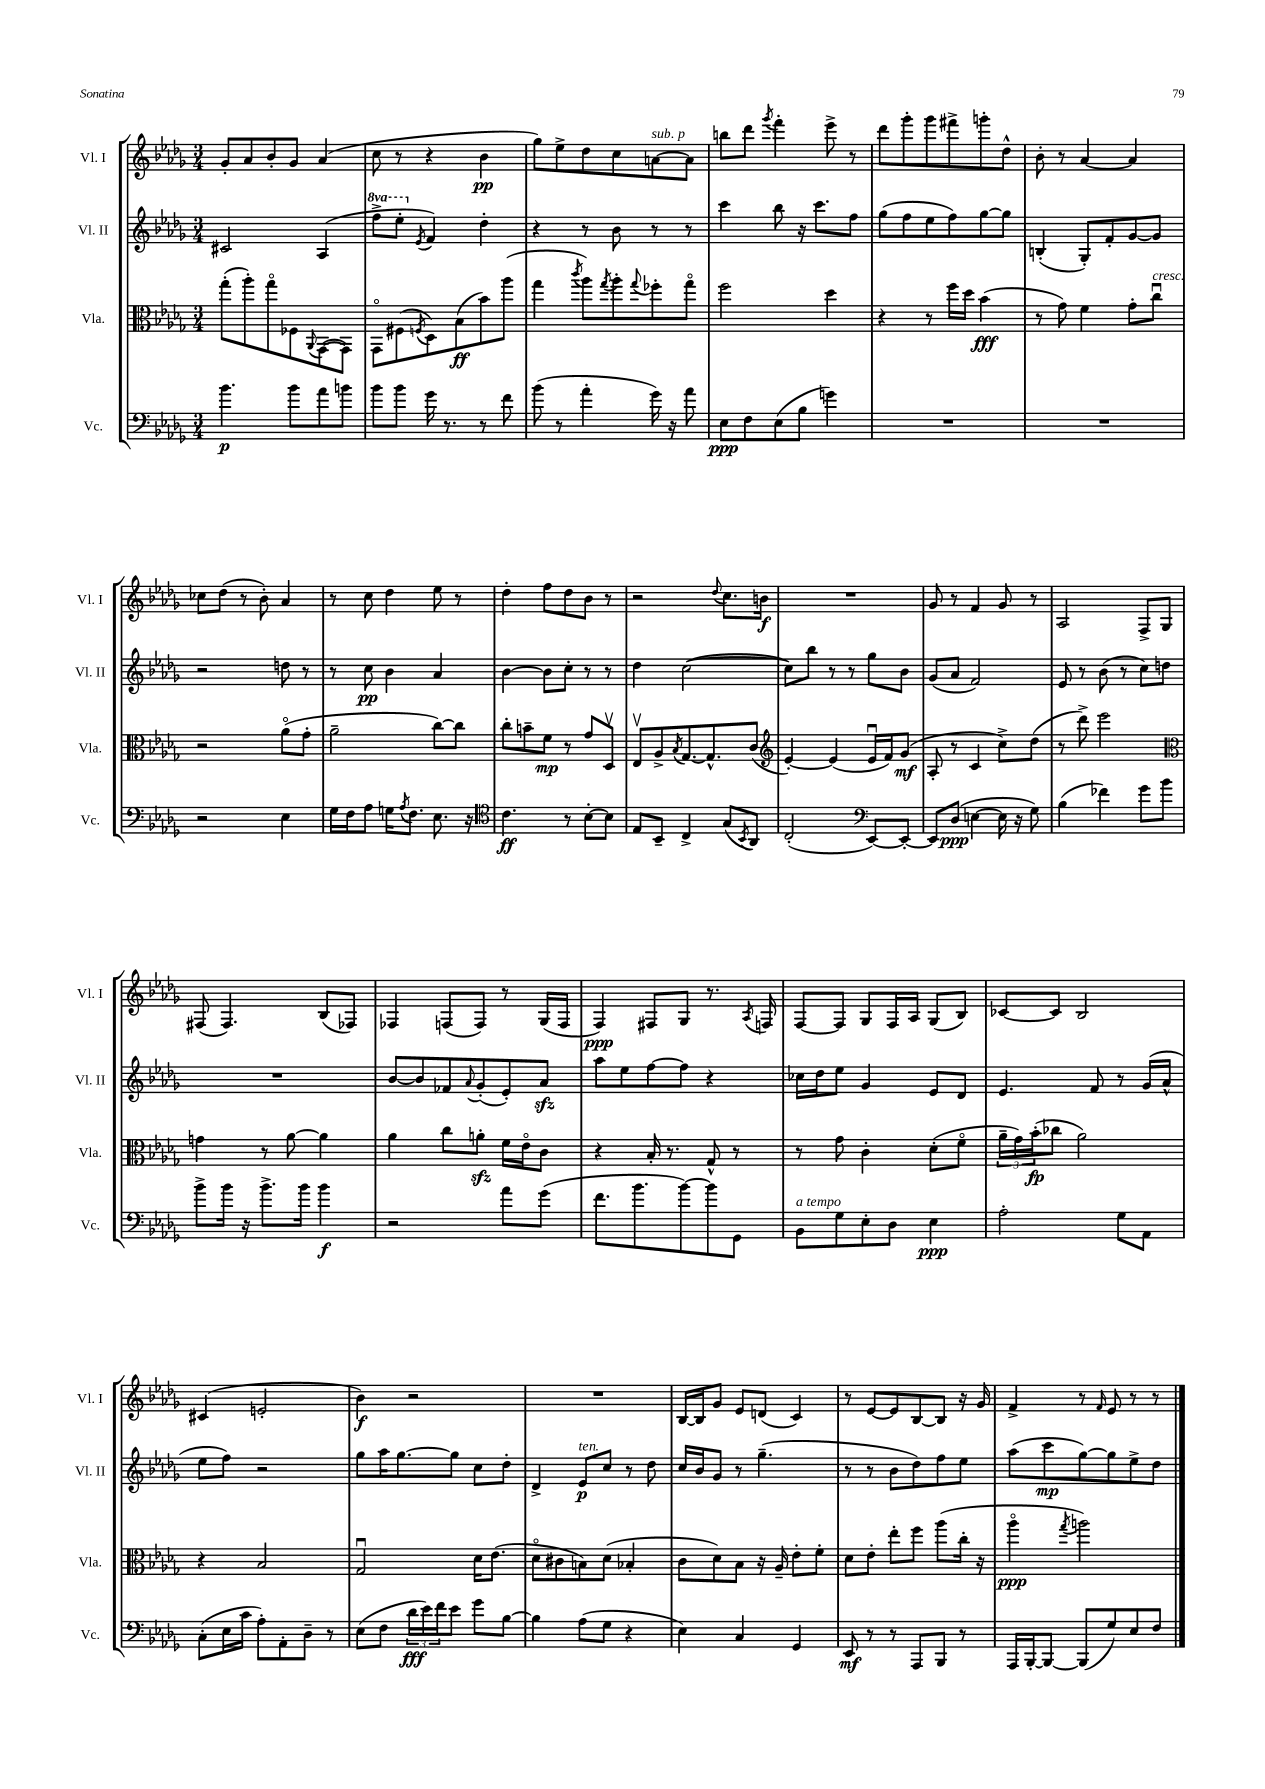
<<
\new StaffGroup <<
\new Staff = "s0" \with { instrumentName = "Vl. I" shortInstrumentName = "Vl. I" } {
    \clef treble \key des \major \numericTimeSignature \time 3/4
    ges'8-. aes'8 bes'8-. ges'8 aes'4( |
    c''8 r8 r4 bes'4\pp |
    ges''8) ees''8-> des''8 c''8 a'8~^\markup { \italic "sub. p" } a'8 |
    b''8 des'''8 \acciaccatura { ges'''8 } f'''4-. ees'''8-> r8 |
    des'''8 ges'''8-. ges'''8 fis'''8-> g'''8-. des''8-^ |
    bes'8-. r8 aes'4~ aes'4 |
    ces''8 des''8( r8 bes'8-.) aes'4 |
    r8 c''8 des''4 ees''8 r8 |
    des''4-. f''8 des''8 bes'8 r8 |
    r2 \appoggiatura { des''8 } c''8. b'16\f |
    R2. |
    ges'8 r8 f'4 ges'8 r8 |
    aes2 f8-> ges8 |
    fis8( fis4.) bes8( fes8) |
    fes4 f8( f8) r8 ges16( f16 |
    f4\ppp) fis8 ges8 r8. \acciaccatura { aes8 } f16 |
    f8~ f8 ges8 f16 aes16 ges8( bes8) |
    ces'8~ ces'8 bes2 |
    cis'4( e'2-. |
    bes'4\f) r2 |
    R2. |
    bes16~ bes16 ges'8 ees'8 d'8( c'4) |
    r8 ees'8~ ees'8 bes8~ bes8 r16 ges'16 |
    f'4-> r8 \grace { f'16 } ees'8 r8 r8 \bar "|." |
}
\new Staff = "s1" \with { instrumentName = "Vl. II" shortInstrumentName = "Vl. II" } {
    \clef treble \key des \major \numericTimeSignature \time 3/4 \set Staff.ottavationMarkups = #ottavation-simple-ordinals
    cis'2 aes4( |
    \ottava #1 f'''8-> ees'''8-. \ottava #0 \acciaccatura { ees'8 } f'4) des''4-. |
    r4 r8 bes'8 r8 r8 |
    c'''4 bes''8 r16 c'''8. f''8 |
    ges''8( f''8 ees''8 f''8) ges''8~ ges''8 |
    b4-.( ges8-.) f'8-. ges'8~ ges'8 |
    r2 d''8 r8 |
    r8 c''8\pp bes'4 aes'4 |
    bes'4~ bes'8 c''8-. r8 r8 |
    des''4 c''2~( |
    c''8) bes''8 r8 r8 ges''8 bes'8 |
    ges'8( aes'8 f'2) |
    ees'8 r8 bes'8( r8 c''8) d''8 |
    R2. |
    bes'8~ bes'8 fes'8 \appoggiatura { aes'8 } ges'8-.( ees'8-.) aes'8\sfz |
    aes''8 ees''8 f''8~ f''8 r4 |
    ces''16 des''16 ees''8 ges'4 ees'8 des'8 |
    ees'4. f'8 r8 ges'16( aes'16-^ |
    ees''8 f''8) r2 |
    ges''8 aes''16 ges''8.~ ges''8 c''8 des''8-. |
    des'4-> ees'8\p^\markup { \italic "ten." } c''8 r8 des''8 |
    c''16 bes'16 ges'8 r8 ges''4.--( |
    r8 r8 bes'8 des''8) f''8 ees''8 |
    aes''8( c'''8\mp ges''8~) ges''8 ees''8-> des''8 \bar "|." |
}
\new Staff = "s2" \with { instrumentName = "Vla." shortInstrumentName = "Vla." } {
    \clef alto \key des \major \numericTimeSignature \time 3/4
    ges''8-.( aes''8-.) ges''8\flageolet fes8 \appoggiatura { aes,8 } ges,8~( ges,8) |
    ges,8\flageolet fis8( \acciaccatura { f8 } des8) bes8\ff( bes'8) aes''8( |
    ges''4 \acciaccatura { c'''8 } aes''8) \acciaccatura { ges''8 } aes''8-. \appoggiatura { ges''8 } fes''8-. ges''8\flageolet |
    f''2 des''4 |
    r4 r8 f''16 des''16 bes'4\fff( |
    r8 ges'8) f'4 ges'8-. c''8\downbow^\markup { \italic "cresc." } |
    r2 aes'8\flageolet( ges'8-. |
    aes'2-- c''8~) c''8 |
    c''8-. b'8-- f'8\mp r8 ges'8 des8\upbow |
    ees8\upbow aes8-> \acciaccatura { bes8 } ges8.~ ges8.-^ c'8( |
    \clef treble ees'4~-.) ees'4( ees'16\downbow f'16) ges'8\mf( |
    aes8-. r8 c'4 c''8->) des''8( |
    r8 des'''8->) ees'''2 |
    \clef alto g'4 r8 aes'8~ aes'4 |
    aes'4 c''8 a'8-.\sfz f'16 ees'16\flageolet c'8 |
    r4 bes16-. r8. ges8-^ r8 |
    r8 ges'8 c'4-. des'8-.( f'8\flageolet |
    \tuplet 3/2 { aes'16-- ges'16) bes'16-.\fp( } ces''8 aes'2) |
    r4 bes2 |
    ges2\downbow des'16 ees'8.( |
    des'8\flageolet cis'8 b8) des'8( bes4-. |
    c'8 des'8) bes8 r16 aes16-- ees'8-. f'8-. |
    des'8 ees'8-. ees''8-. f''8 aes''8( c''16-. r16 |
    aes''4\flageolet\ppp \acciaccatura { ges''8 } a''2) \bar "|." |
}
\new Staff = "s3" \with { instrumentName = "Vc." shortInstrumentName = "Vc." } {
    \clef bass \key des \major \numericTimeSignature \time 3/4
    bes'4.\p bes'8 aes'8 b'8 |
    bes'8 bes'8 ges'16 r8. r8 f'8 |
    bes'8( r8 aes'4-. ges'16) r16 aes'8 |
    ees8\ppp f8 ees8( bes8 g'4) |
    R2. |
    R2. |
    r2 ees4 |
    ges16 f16 aes8 g16 \acciaccatura { aes8 } f8. ees8. r16 |
    \clef tenor c'4.\ff r8 bes8~-. bes8 |
    ees8 bes,8-- c4-> ges8( \acciaccatura { bes,8 } aes,8) |
    c2-.( \clef bass ees,8~) ees,8~-. |
    ees,8 des8\ppp( e4~ e16 r16 ges8) |
    bes4( fes'4) ges'8 bes'8 |
    bes'8-> bes'16 r16 bes'8.-> bes'16 bes'4\f |
    r2 aes'8 ges'8( |
    f'8. bes'8. bes'8~) bes'8 ges,8 |
    bes,8^\markup { \italic "a tempo" } ges8 ees8-. des8 ees4\ppp |
    aes2-. ges8 aes,8 |
    c8-.( ees16 c'16 aes8-.) aes,8-. des8-- r8 |
    ees8( f8 \tuplet 3/2 { des'16\fff ees'16) f'16 } ees'8 ges'8 bes8~ |
    bes4 aes8( ges8 r4 |
    ees4) c4 ges,4 |
    ees,8\mf r8 r8 aes,,8 bes,,8 r8 |
    aes,,16 bes,,16~-. bes,,8~ bes,,8( ges8) ees8 f8 \bar "|." |
}
>>
>>
\layout { \context { \Score \remove "Bar_number_engraver" } }
